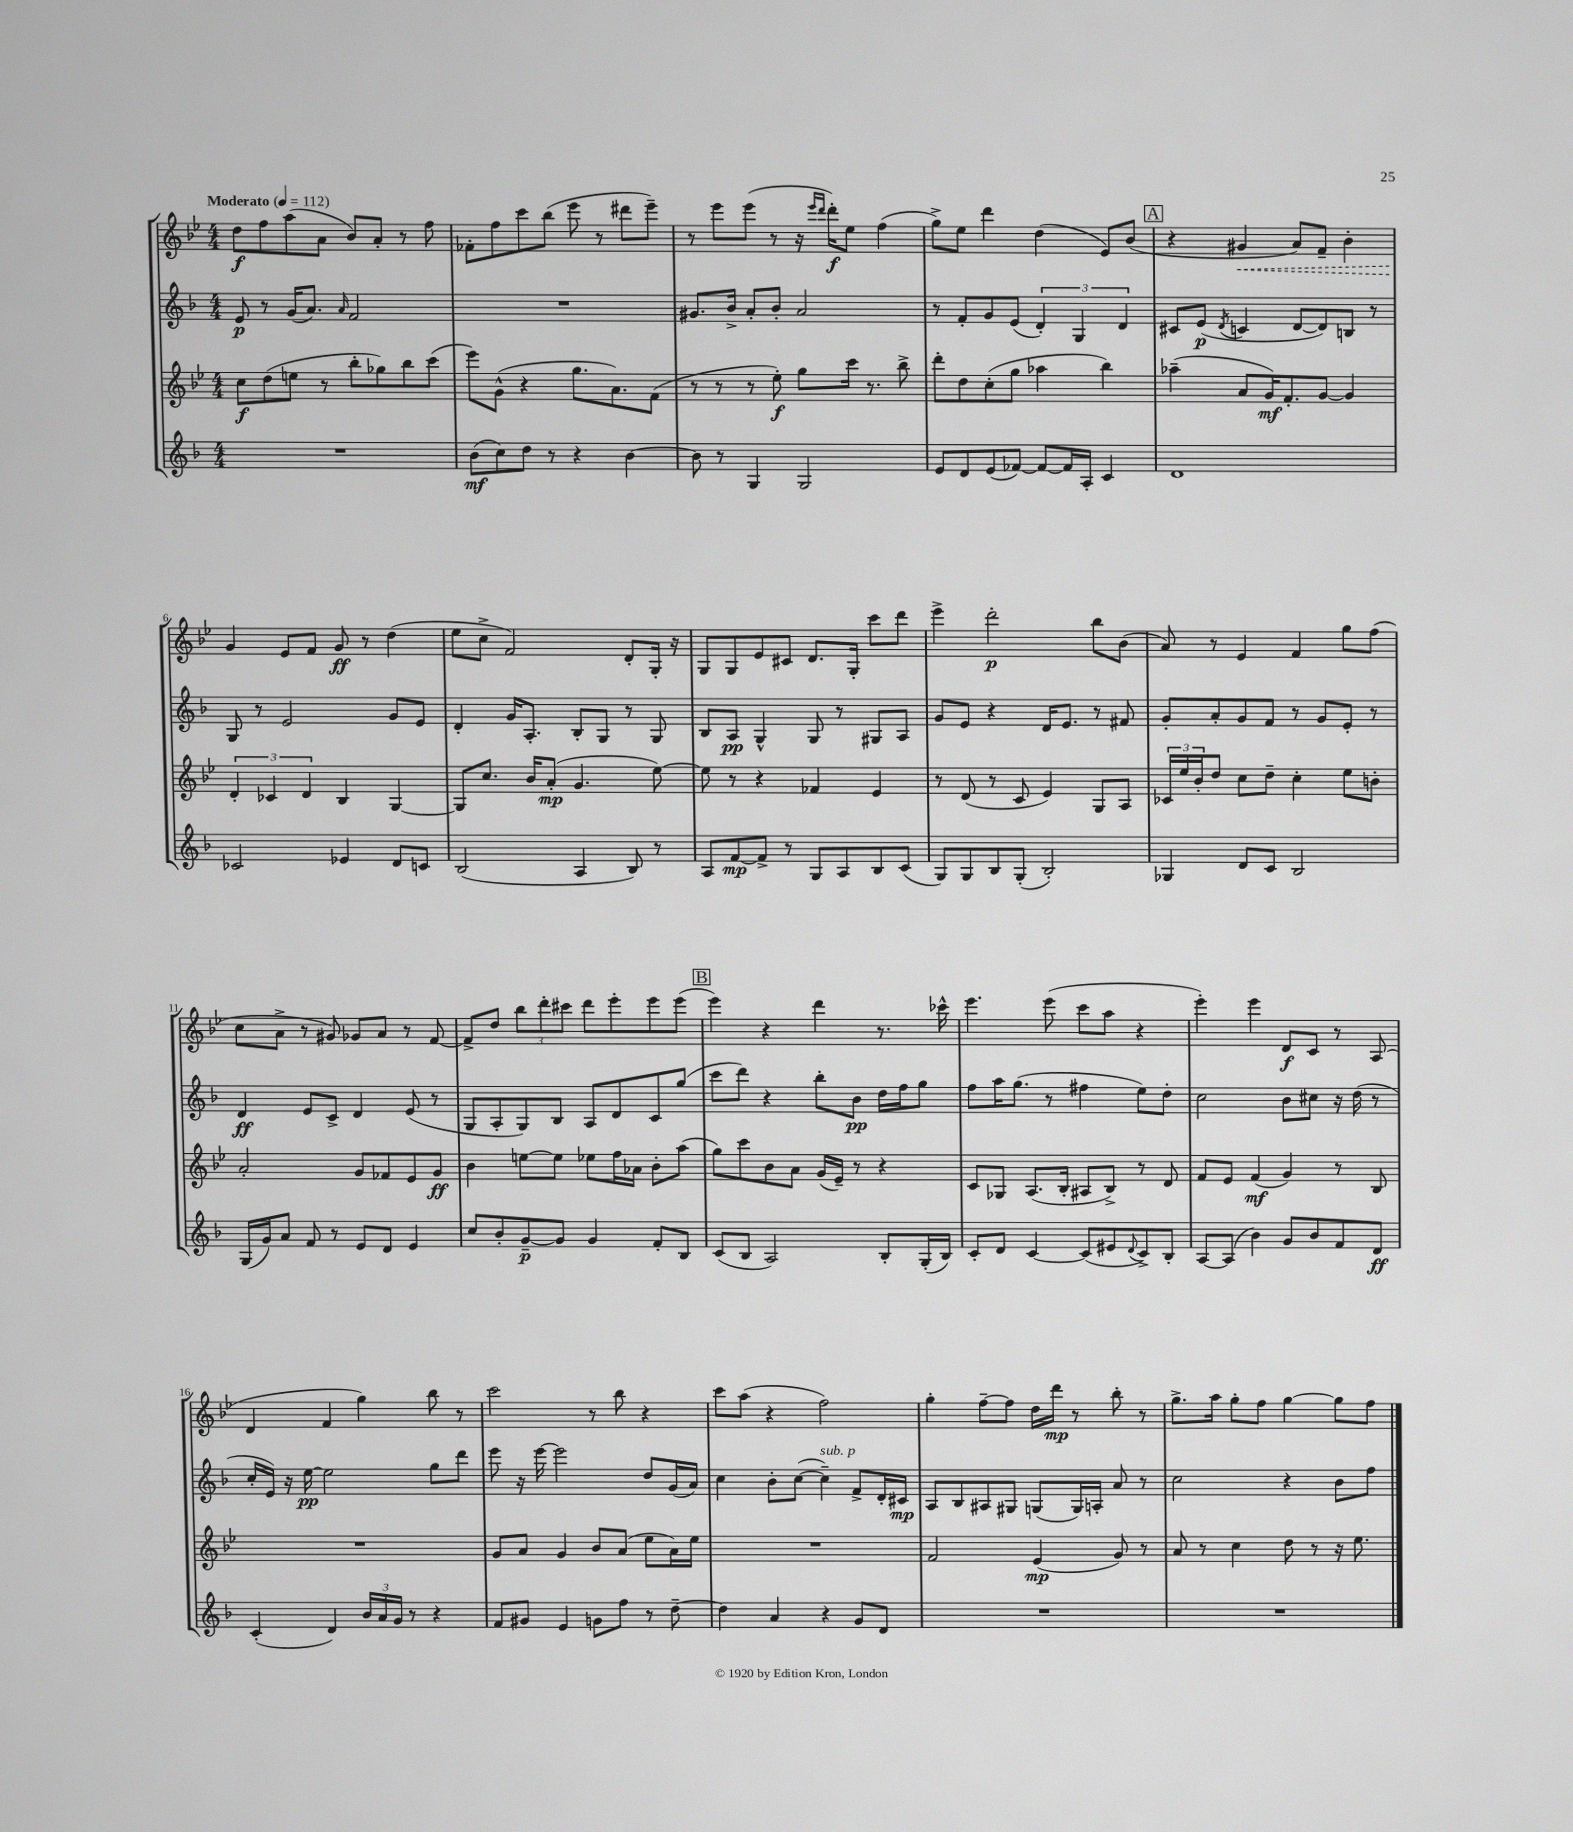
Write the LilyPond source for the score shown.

<<
\new StaffGroup <<
\new Staff = "s0" {
    \clef treble \key bes \major \numericTimeSignature \time 4/4 \tempo "Moderato" 4 = 112
    d''8\f f''8 a''8( a'8 bes'8) a'8-. r8 f''8 |
    fes'8-. f''8 c'''8 bes''8( ees'''8 r8 dis'''8 ees'''8--) |
    r8 ees'''8 ees'''8( r8 r16 \grace { ees'''16 d'''16 } d'''16-.\f) ees''8 f''4( |
    g''8->) ees''8 d'''4 d''4( ees'8) bes'8( |
    \mark \markup { \box "A" } r4 \once \override Hairpin.style = #'dashed-line gis'4\< a'8) f'8-- bes'4-. |
    g'4\! ees'8 f'8 g'8\ff r8 d''4( |
    ees''8 c''8-> f'2) d'8-. g16-. r16 |
    g8 g8 ees'8 cis'8 d'8. g16-. c'''8 d'''8 |
    ees'''4-> d'''2-.\p bes''8 bes'8( |
    a'8) r8 ees'4 f'4 g''8 f''8( |
    c''8 a'8-> r8 gis'8) ges'8 a'8 r8 f'8~ |
    f'8-> d''8 \tuplet 3/2 { bes''8 d'''8-. cis'''8 } d'''8 ees'''8-. ees'''8 ees'''8( |
    \mark \markup { \box "B" } ees'''4) r4 d'''4 r8. ces'''16-^ |
    ees'''4. ees'''8( c'''8 a''8 r4 |
    ees'''4-.) ees'''4 d'8\f c'8 r8 a8( |
    d'4 f'4 g''4) bes''8 r8 |
    c'''2 r8 bes''8 r4 |
    c'''8 a''8( r4 f''2) |
    g''4-. f''8~-- f''8 d''16 d'''16\mp r8 bes''8-. r8 |
    g''8.-> a''16 g''8-. f''8 g''4~ g''8 f''8 \bar "|." |
}
\new Staff = "s1" {
    \clef treble \key f \major \numericTimeSignature \time 4/4
    e'8\p r8 g'16( a'8.) \grace { a'16 } f'2 |
    R1 |
    gis'8. bes'16-> a'8-. bes'8-. a'2 |
    r8 f'8-. g'8 e'8( \tuplet 3/2 { d'4-.) g4 d'4 } |
    \mark \markup { \box "A" } cis'8 e'8\p( \acciaccatura { d'8 } c'4 d'8~ d'8) b8 r8 |
    g8 r8 e'2 g'8 e'8 |
    d'4-. g'16 a8.-. bes8-. g8 r8 g8 |
    bes8 a8\pp g4-^ g8 r8 gis8 a8 |
    g'8 e'8 r4 d'16 e'8. r8 fis'8 |
    g'8-. a'8-. g'8 f'8 r8 g'8 e'8-. r8 |
    d'4\ff e'8 c'8-> d'4 e'8( r8 |
    g8 a8-. g8) bes8 a8 d'8 c'8 g''8( |
    \mark \markup { \box "B" } c'''8 d'''8) r4 bes''8-. bes'8\pp d''16 f''16 g''8 |
    f''8 a''16 g''8.( r8 fis''4 e''8) d''8-. |
    c''2 bes'8 cis''8 r16 d''16( r8 |
    c''16-. e'16) r16 e''16~\pp e''2 g''8 d'''8 |
    e'''8 r16 e'''16~ e'''2 d''8 g'16( a'16) |
    c''4 bes'8-. c''8~( c''4--^\markup { \italic "sub. p" }) f'8-> d'16-. cis'16\mp |
    a8 bes8 ais8 gis8 g8( g16) a16-. a'8 r8 |
    c''2 r4 bes'8 f''8 \bar "|." |
}
\new Staff = "s2" {
    \clef treble \key bes \major \numericTimeSignature \time 4/4
    c''8\f d''8( e''8 r8 bes''8-. ges''8) bes''8 c'''8( |
    ees'''8) g'8-^( r4 g''8. a'8.) f'8( |
    r8 r8 r8 ees''8-.\f) g''8 c'''16 r8. bes''8-> |
    d'''8-. d''8 c''8-.( g''8 aes''4 bes''4) |
    \mark \markup { \box "A" } aes''4--( a'8 g'16\mf) f'8.-. g'8~ g'4 |
    \tuplet 3/2 { d'4-. ces'4 d'4 } bes4 g4~ |
    g8 c''8. bes'16 a'8-.\mp( g'4. ees''8~) |
    ees''8 r8 r4 fes'4 ees'4 |
    r8 d'8( r8 c'8 ees'4) g8 a8 |
    \tuplet 3/2 { ces'16 ees''16 bes'16-. } d''8 c''8 d''8-- c''4-. ees''8 b'8-. |
    a'2-. g'8 fes'8 ees'8 g'8\ff |
    bes'4 e''8~ e''8 ees''8 f''16 aes'16 bes'8-. a''8( |
    \mark \markup { \box "B" } g''8) c'''8 bes'8 a'8 g'16( ees'16--) r8 r4 |
    c'8 ges8 a8.( bes16-. ais8 bes8->) r8 d'8 |
    f'8 ees'8 f'4\mf( g'4) r8 bes8 |
    R1 |
    g'8 a'8 g'4 bes'8 a'8( ees''8 a'16) ees''16 |
    R1 |
    f'2 ees'4\mp( g'8) r8 |
    a'8 r8 c''4 d''8 r8 r16 ees''8. \bar "|." |
}
\new Staff = "s3" {
    \clef treble \key f \major \numericTimeSignature \time 4/4
    R1 |
    bes'8\mf( c''8) d''8 r8 r4 bes'4~ |
    bes'8 r8 g4 g2 |
    e'8 d'8 e'8( fes'8~) fes'8~ fes'16 a16-. c'4 |
    \mark \markup { \box "A" } d'1 |
    ces'2 ees'4 d'8 c'8 |
    bes2( a4 bes8) r8 |
    a8 f'8~\mp f'8-> r8 g8 a8 bes8 c'8( |
    g8) g8 bes8 g8-.( bes2-.) |
    ges4 d'8 c'8 bes2 |
    g16( g'16) a'8 f'8 r8 e'8 d'8 e'4 |
    c''8 bes'8-. g'8~--\p g'8 g'4 f'8-. bes8 |
    \mark \markup { \box "B" } c'8( bes8 a2) bes8-. g16-.( bes16) |
    c'8-. d'8 c'4~ c'8( eis'8 \appoggiatura { d'8 } c'8->) bes8-. |
    a8~ a8( bes'4) g'8 bes'8 f'8 d'8\ff |
    c'4-.( d'4) \tuplet 3/2 { bes'16 a'16 g'16 } r8 r4 |
    f'8 gis'8 e'4 g'8 f''8 r8 d''8~-- |
    d''4 a'4 r4 g'8 d'8 |
    R1 |
    R1 \bar "|." |
}
>>
>>
